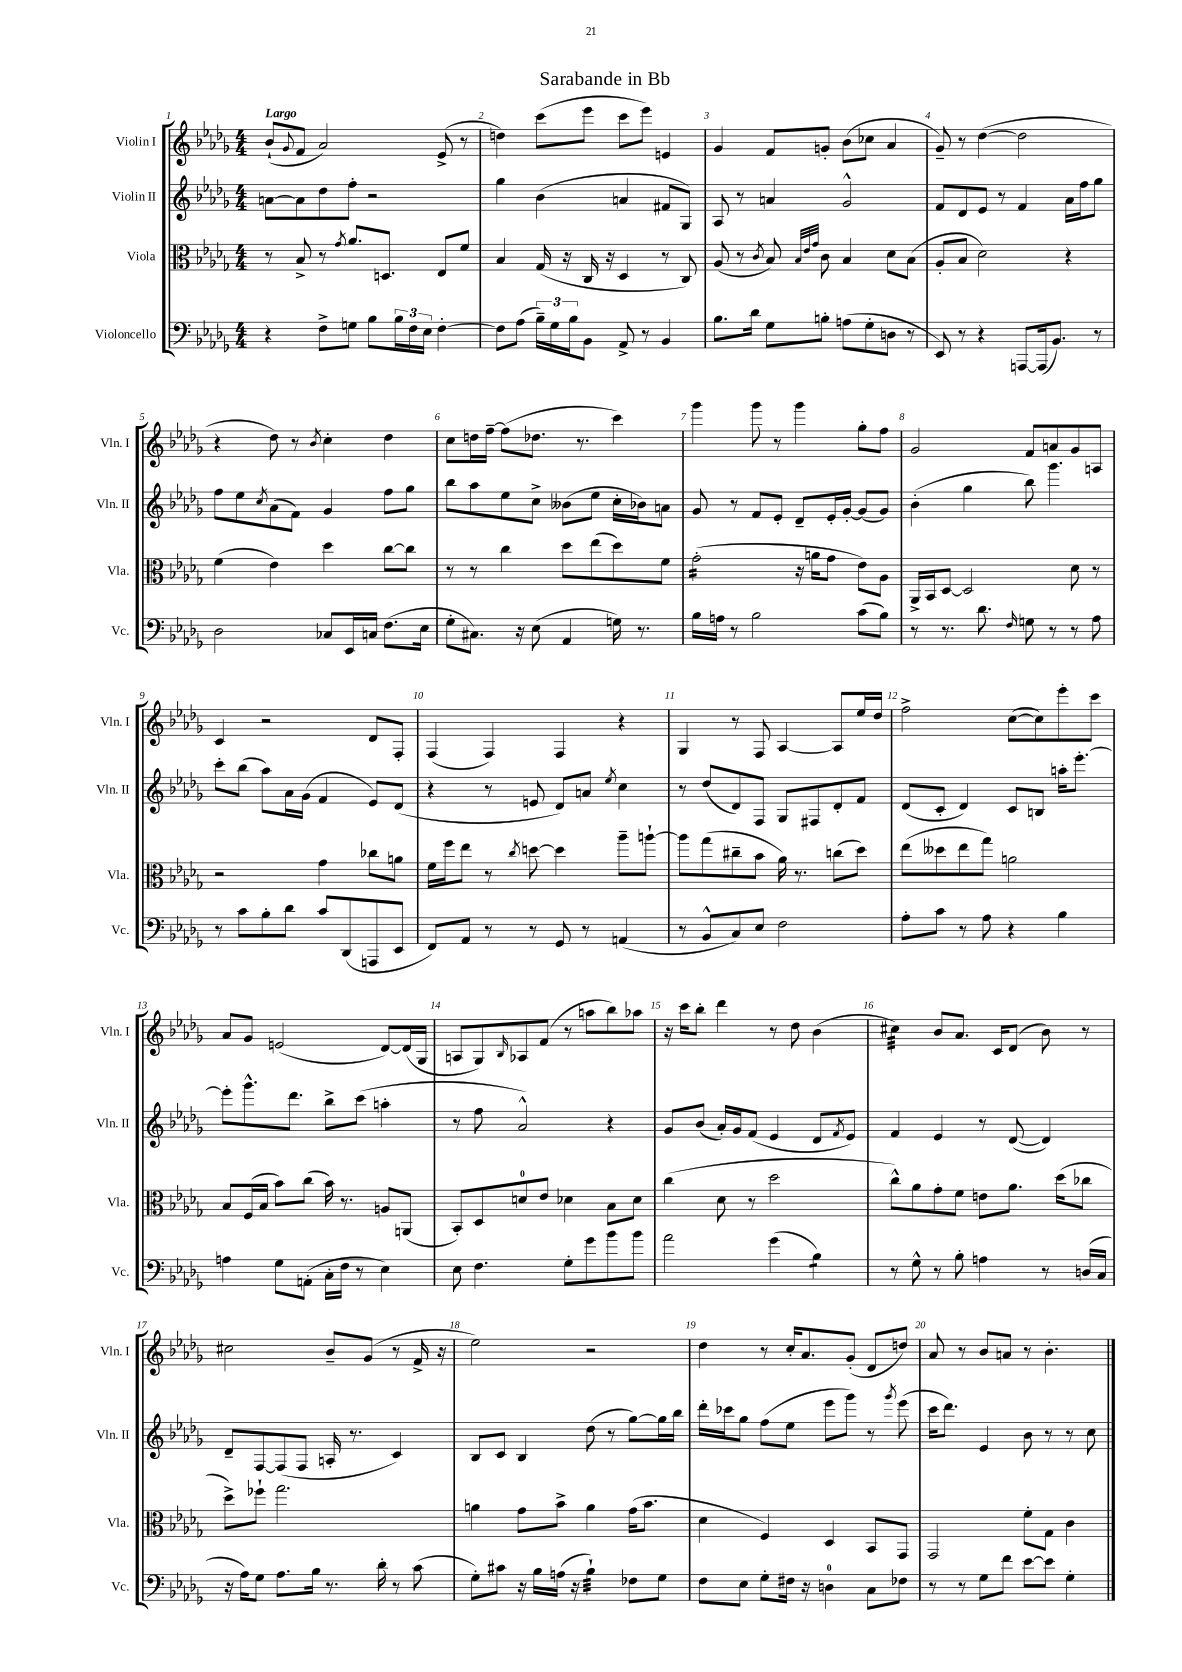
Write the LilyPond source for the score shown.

\header { title = "Sarabande in Bb" }
<<
\new StaffGroup <<
\new Staff = "s0" \with { instrumentName = "Violin I" shortInstrumentName = "Vln. I" } {
    \clef treble \key des \major \numericTimeSignature \time 4/4 \tempo "Largo"
    bes'8-!( \appoggiatura { ges'8 } f'8 aes'2) ees'8->( r8 |
    d''4) c'''8( ees'''8 c'''8 ees'''8) e'4 |
    ges'4 f'8 g'8-. bes'8( ces''8 aes'4 |
    ges'8--) r8 des''4~( des''2 |
    r4 des''8) r8 \acciaccatura { bes'8 } c''4-. des''4 |
    c''8 d''16 f''16~-- f''8( des''8. r8. c'''4) |
    ges'''4 ges'''8 r8 ges'''4 ges''8-. f''8 |
    ges'2 f'8 a'8 ges'8 a8 |
    c'4 r2 des'8 f8-. |
    f4( f4) f4 r4 |
    ges4 r8 f8 aes4~ aes8 ees''16 des''16 |
    f''2-> c''8~( c''8) ees'''8-. c'''8 |
    aes'8 ges'8 e'2( des'8~) des'16( ges16 |
    a8 ges8) \grace { bes16 } aes8 f'8( r8 a''8 bes''8) aes''8 |
    r16 c'''16 bes''8-. des'''4 r8 des''8 bes'4( |
    cis''4:32) bes'8 aes'8. c'16 des'8( bes'8) r8 |
    cis''2 bes'8-- ges'8( r8 f'16-> r16 |
    ees''2) r2 |
    des''4 r8 c''16-. aes'8. ges'8-.( des'8 d''8) |
    aes'8 r8 bes'8 a'8 r8 bes'4.-. \bar "|." |
}
\new Staff = "s1" \with { instrumentName = "Violin II" shortInstrumentName = "Vln. II" } {
    \clef treble \key des \major \numericTimeSignature \time 4/4
    a'8~ a'8 des''8 f''8-. r2 |
    ges''4 bes'4( a'4 fis'8 ges8) |
    aes8 r8 a'4 ges'2-^ |
    f'8 des'8 ees'8 r8 f'4 aes'16 f''16 ges''8 |
    f''8 ees''8 \acciaccatura { c''8 } aes'8( f'8) ges'4 f''8 ges''8 |
    bes''8 aes''8 ees''8 c''8-> beses'8( ees''8 c''16-. bes'16) a'8 |
    ges'8 r8 f'8 ees'8-. des'8-- ees'16-. ges'16~-. ges'8( ges'8) |
    bes'4-.( ges''4 bes''8) ges'''4. |
    c'''8-. bes''8( aes''8) aes'16 ges'16( f'4 ees'8) des'8( |
    r4 r8 e'8 des'8) a'8 \acciaccatura { ees''8 } c''4 |
    r8 des''8( des'8) f8 ges8 fis8 des'8-. f'8 |
    des'8( c'8-. des'4) c'8 b8 a''16-. ees'''8.~-. |
    ees'''8-. ges'''8.-^ des'''8. bes''8-> c'''8( a''4-. |
    r8 f''8 aes'2-^) r4 |
    ges'8 bes'8( aes'16-.) ges'16 f'8( ees'4 des'8 \acciaccatura { f'8 } ees'8) |
    f'4 ees'4 r8 des'8~( des'4) |
    des'8-- f8~ f8( f8 a16-. r8. c'4) |
    bes8 c'8 bes4 des''8( r8 ges''8~) ges''16 bes''16 |
    des'''16-. ces'''16 ges''8 f''8( ees''8 ees'''8 ges'''8) r8 \acciaccatura { ges'''8 } ees'''8( |
    c'''16 des'''8.) ees'4 bes'8 r8 r8 c''8 \bar "|." |
}
\new Staff = "s2" \with { instrumentName = "Viola" shortInstrumentName = "Vla." } {
    \clef alto \key des \major \numericTimeSignature \time 4/4
    r8 bes8-> r8 \acciaccatura { ges'8 } aes'8. d8. ees8 f'8 |
    bes4 ges16( r16 c16 r16 des4 r8 c8) |
    aes8( r8 \acciaccatura { c'8 } bes8) \grace { bes32 ees'32 ges'32 } c'8 bes4 des'8 bes8( |
    aes8-. bes8 des'2) r4 |
    f'4( ees'4) des''4 c''8~ c''8 |
    r8 r8 c''4 des''8 ees''8( des''8) f'8 |
    ges'2:16-.( r16 a'16 ges'8 ees'8) aes8 |
    aes,16-> bes,16 des8~ des2 des'8 r8 |
    r2 ges'4 ces''8 a'8 |
    f'16 f''16 ees''8 r8 \acciaccatura { c''8 } d''8~ d''4 aes''8-- a''8~-! |
    a''8 ges''8( cis''8-- bes'8 aes'16) r8. c''8( des''8) |
    ees''8( deses''8 ees''8 ges''8) a'2 |
    bes8 f16( bes16 bes'8) c''8( bes'16) r8. a8 a,8( |
    bes,8-.) des8 d'8-0 ees'8 des'4 bes8 des'8 |
    c''4( des'8 r8 des''2 |
    c''8-^) aes'8 ges'8-. f'8 e'8 aes'8. des''16( ces''8 |
    des''8->) fes''8-! ges''2. |
    a'4 ges'8 bes'8-> a'4 ges'16( bes'8. |
    des'4 f4) des4 bes,8 ges,8 |
    ges,2 f'8-. ges8 c'4 \bar "|." |
}
\new Staff = "s3" \with { instrumentName = "Violoncello" shortInstrumentName = "Vc." } {
    \clef bass \key des \major \numericTimeSignature \time 4/4
    r4 f8-> g8 bes8 \tuplet 3/2 { bes16 f16 ees16 } f4~-. |
    f8 aes8( \tuplet 3/2 { bes16--) ges16 bes16 } bes,8 aes,8-> r8 bes,4 |
    bes8. des'16 ges8 b8-. a8( ges8-. d8 r8 |
    ees,8) r8 r4 a,,8~ a,,16( bes,8.) r8 |
    des2 ces8 ees,16 c16 f8.( ees16 |
    ges8-. cis8.) r16 ees8( aes,4 g16) r8. |
    bes16 a16 r8 bes2 c'8( bes8) |
    r8 r8. des'8. \grace { f16 } g8 r8 r8 aes8 |
    r8 c'8 bes8-. des'8 c'8 des,8( a,,8 ees,8 |
    f,8) aes,8 r8 r8 ges,8 r8 a,4( |
    r8 bes,8-^ c8) ees8 f2 |
    aes8-. c'8 r8 aes8 r4 bes4 |
    a4 ges8 a,8-.( c16-. f16 r8 ees4) |
    ees8 f4. ges8-. ges'8 bes'8 bes'8 |
    aes'2 ges'4( bes4:8) |
    r8 ges8-^ r8 bes8-. a4 r8 d16( c16 |
    r16 aes16) ges8 aes8. bes16 r8. des'16-. r8 c'8( |
    ges8-.) cis'8 r16 bes16 a16( r16 bes4:32-!) fes8 ges8 |
    f8 ees8 ges8-. fis16 r16 d4-0 c8 fes8 |
    r8 r8 ges8 f'8 ees'8~ ees'8 ges4-. \bar "|." |
}
>>
>>
\layout { \context { \Score \override BarNumber.break-visibility = ##(#f #t #t) barNumberVisibility = #all-bar-numbers-visible } }
